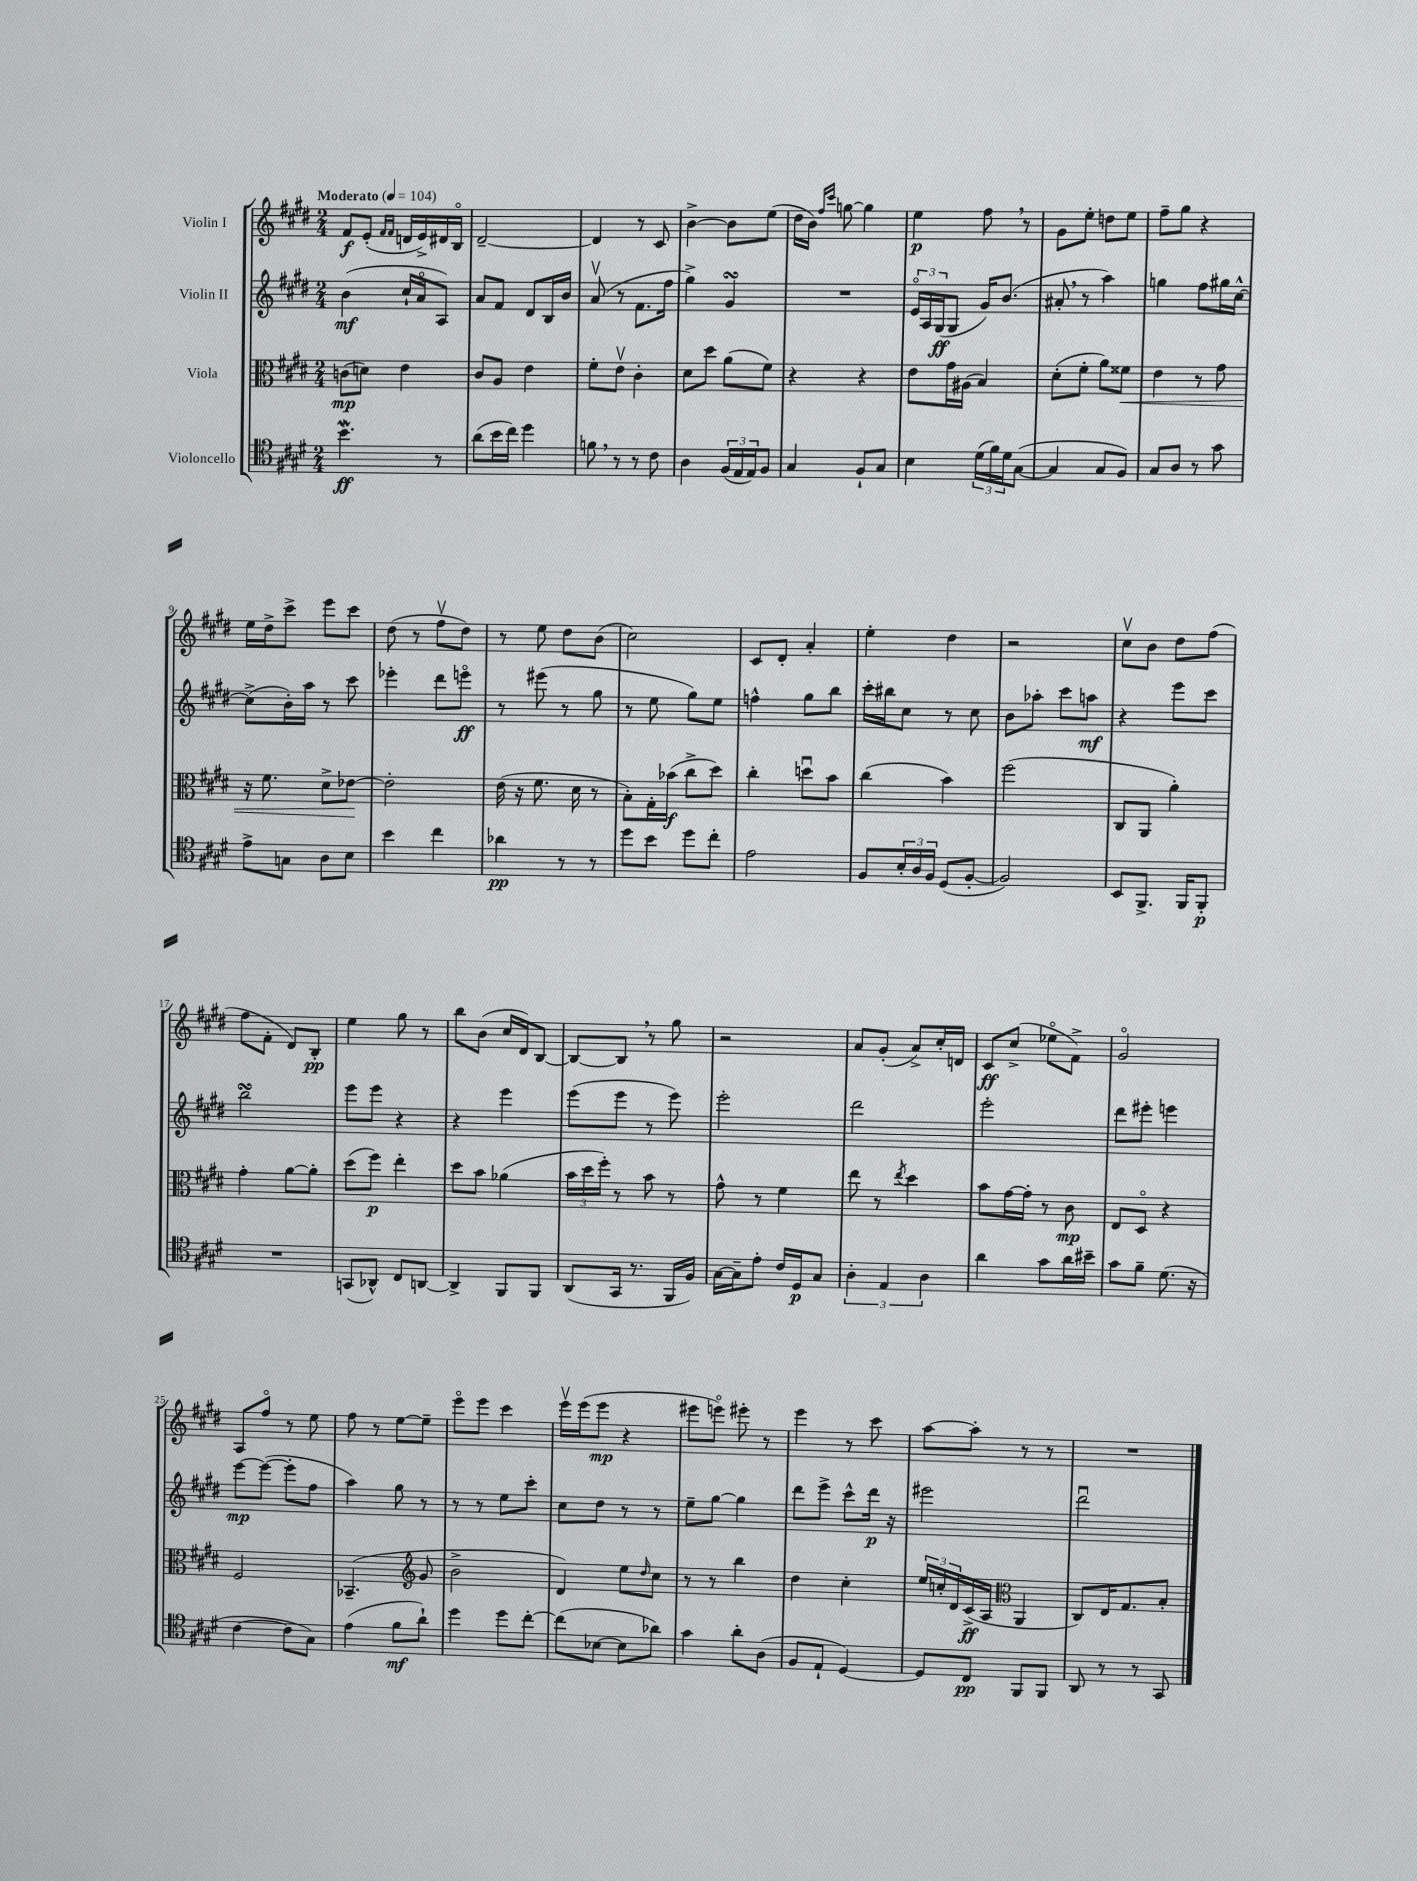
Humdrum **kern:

**kern	**kern	**kern	**kern
*staff4	*staff3	*staff2	*staff1
*clefC4	*clefC3	*clefG2	*clefG2
*k[f#c#g#d#]	*k[f#c#g#d#]	*k[f#c#g#d#]	*k[f#c#g#d#]
*M2/4	*M2/4	*M2/4	*M2/4
*MM104	*MM104	*MM104	*MM104
4.b	(8c	(4b	8f#
.	8d)	.	(8e'
.	.	.	16qqf#
.	.	.	16qqf#
.	4e	16cc#`	16d
.	.	16ao	16e^)
8r	.	8A)	16d#
.	.	.	16Bo
=	=	=	=
(8a	8c#	8a	[2d#~
16b	8A	8f#	.
16cc#)	.	.	.
4dd#	4e	8d#	.
.	.	16B	.
.	.	16b	.
=	=	=	=
8f	8f#'	(8av	4d#]
8r	8ev	8r	.
8r	4c#'	8.f#	8r
8c#	.	.	8c#
.	.	16ff#	.
=	=	=	=
4A	8d#	4gg#^)	[4b^
.	8dd#	.	.
(24F#	(8a	4g#	8b]
24E	.	.	.
24E)	.	.	.
8F#	8f#)	.	(8ee
=	=	=	=
4G#	4r	2r	16dd#
.	.	.	16b)
.	.	.	16qqff#
.	.	.	16qqccc#
.	.	.	[8gg
8F#`	4r	.	4gg]
8G#	.	.	.
=	=	=	=
4B	8e	24eo	4ee
.	.	24A	.
.	.	(24G#	.
.	16g#	8G#	.
.	(16A#	.	.
(24d#	4B)	16g#)	8ff#
24f#)	.	.	.
.	.	(8.b	.
24d#	.	.	.
([8G#	.	.	8r
=	=	=	=
4G#]	(8d#'	8a#'	8g#
.	8f#'	8r	8ee'
8G#	8a)	4aa)	8dd
8F#)	8f##	.	8ee
=	=	=	=
8G#	4e	4gg	8ff#~
8A	.	.	8gg#
8r	8r	8ff#	4r
8g#	8g#	16gg#	.
.	.	[16cc#^^	.
=	=	=	=
8e^	16r	(8cc#^]	16ee
.	8.f#	.	16dd#^
8G	.	16b')	8ccc#^
.	.	16aa	.
8A	8d#^	8r	8eee
8B	[8e-	8ccc#	8ccc#
=	=	=	=
4b	2e-']	4eee-'	(8dd#
.	.	.	8r
4cc#	.	8ddd#	8ff#v
.	.	8eeeo	8dd#)
=	=	=	=
4a-	(16e	8r	8r
.	16r	.	.
.	8.f#	(8eee#	8ee
8r	.	8r	8dd#
.	16d#	.	.
8r	8r	8gg#	(8b
=	=	=	=
8dd#	8B')	8r	2cc#)
8b	16G#'	8ee	.
.	(16b-	.	.
8dd#	8cc#^	8gg#)	.
8cc#'	8dd#)	8ee	.
=	=	=	=
2e	4cc#'	4ff^^	8c#
.	.	.	8d#'
.	8ddu	8gg#	4a'
.	8b	8bb	.
=	=	=	=
8F#	(4cc#	16ccc#'	4ee'
.	.	16bb#	.
24B'	.	8cc#	.
24A	.	.	.
24F#	.	.	.
(8D#	4b)	8r	4dd#
[8F#'	.	8cc#	.
=	=	=	=
2F#])	(2ff#	8b	2r
.	.	8aa-'	.
.	.	8ccc#	.
.	.	8aa	.
=	=	=	=
8BB	8C#	4r	8cc#v
8.FF#^	8AA	.	8b
.	4a')	8eee	8dd#
16FF#	.	.	.
8FF#'	.	8ccc#	(8ff#
=	=	=	=
2r	4g#'	2bb	8ff#
.	.	.	8f#'
.	[8a	.	8d#)
.	8a']	.	8B'
=	=	=	=
(8GG	(8dd#	8eee	4ee
8AA-^^)	8ff#)	8eee	.
8C#	4ee'	4r	8gg#
[8AA	.	.	8r
=	=	=	=
4AA^]	8dd#	4r	8bb
.	8b	.	(8b
8FF#	(4a-	4eee	16cc#
.	.	.	16d#)
8FF#	.	.	[8B
=	=	=	=
(8AA	24b	(8eee	8B_
.	24dd#	.	.
.	24ff#')	.	.
16GG#	8r	8eee	8B]
8.r	.	.	.
.	8b	8r	8r
16FF#	8r	8eee)	8gg#
16F#)	.	.	.
=	=	=	=
[16G#	8g#^^	2eee'	2r
16G#~]	.	.	.
8e'	8r	.	.
16c#	4f#	.	.
16D#	.	.	.
8G#	.	.	.
=	=	=	=
6A'	8ee	2ddd#	8a
.	8r	.	(8g#'
6E	.	.	.
.	8qee	.	.
.	4dd#	.	8a^)
6A	.	.	.
.	.	.	16cc#'
.	.	.	16d
=	=	=	=
4a	8b	2eee'	8c#
.	[16g#	.	(8cc#^
.	16g#']	.	.
8g#	8r	.	8ee-o
16a	8c#	.	8f#^)
16b#~	.	.	.
=	=	=	=
8g#	8E	8ddd#	2g#o
8f#~	8D#o	8eee#'	.
(8.d#	4r	4eee	.
16r	.	.	.
=	=	=	=
[4c#	2F#	[8eee	8A
.	.	(8eee_	8ff#o
8c#]	.	8eee']	8r
8G#)	.	8ff#	8ee
=	=	=	=
(4e	(4.BB-~	4aa)	8ff#
.	.	.	8r
8f#	.	8gg#	[8ee
*	*clefG2	*	*
8a`)	8g#	8r	8ee~]
=	=	=	=
4dd#	2b^	8r	8eeeo
.	.	8r	8eee
8dd#	.	8ee	4ccc#
[8cc#'	.	8ccc#'	.
=	=	=	=
(8cc#]	4d#)	8cc#	16eeev
.	.	.	(16eee
[8B-	.	8dd#	8eee
8B-]	8ee	8r	4r
.	16qqdd#	.	.
8a-)	8cc#	8r	.
=	=	=	=
4g#	8r	8ee~	8eee#
.	8r	[8gg#	8eeeo)
8a'	4bb	4gg#]	8eee#'
(8A	.	.	8r
=	=	=	=
8F#	4dd#	8ddd#	4eee
8E`	.	8eee^	.
[4D#)	4cc#'	8ccc#^^	8r
.	.	16ddd#	8ccc#
.	.	16r	.
=	=	=	=
8D#]	24ee	2eee#	[8aa
.	24cc'	.	.
.	24d#	.	.
8C#	(16c#^	.	8aa']
.	16A	.	.
*	*clefC3	*	*
8FF#	4AA	.	8r
8FF#	.	.	8r
=	=	=	=
8AA	8C#)	2ddd#u	2r
8r	16E	.	.
.	8.G#	.	.
8r	.	.	.
8GG#	8B'	.	.
==	==	==	==
*-	*-	*-	*-
